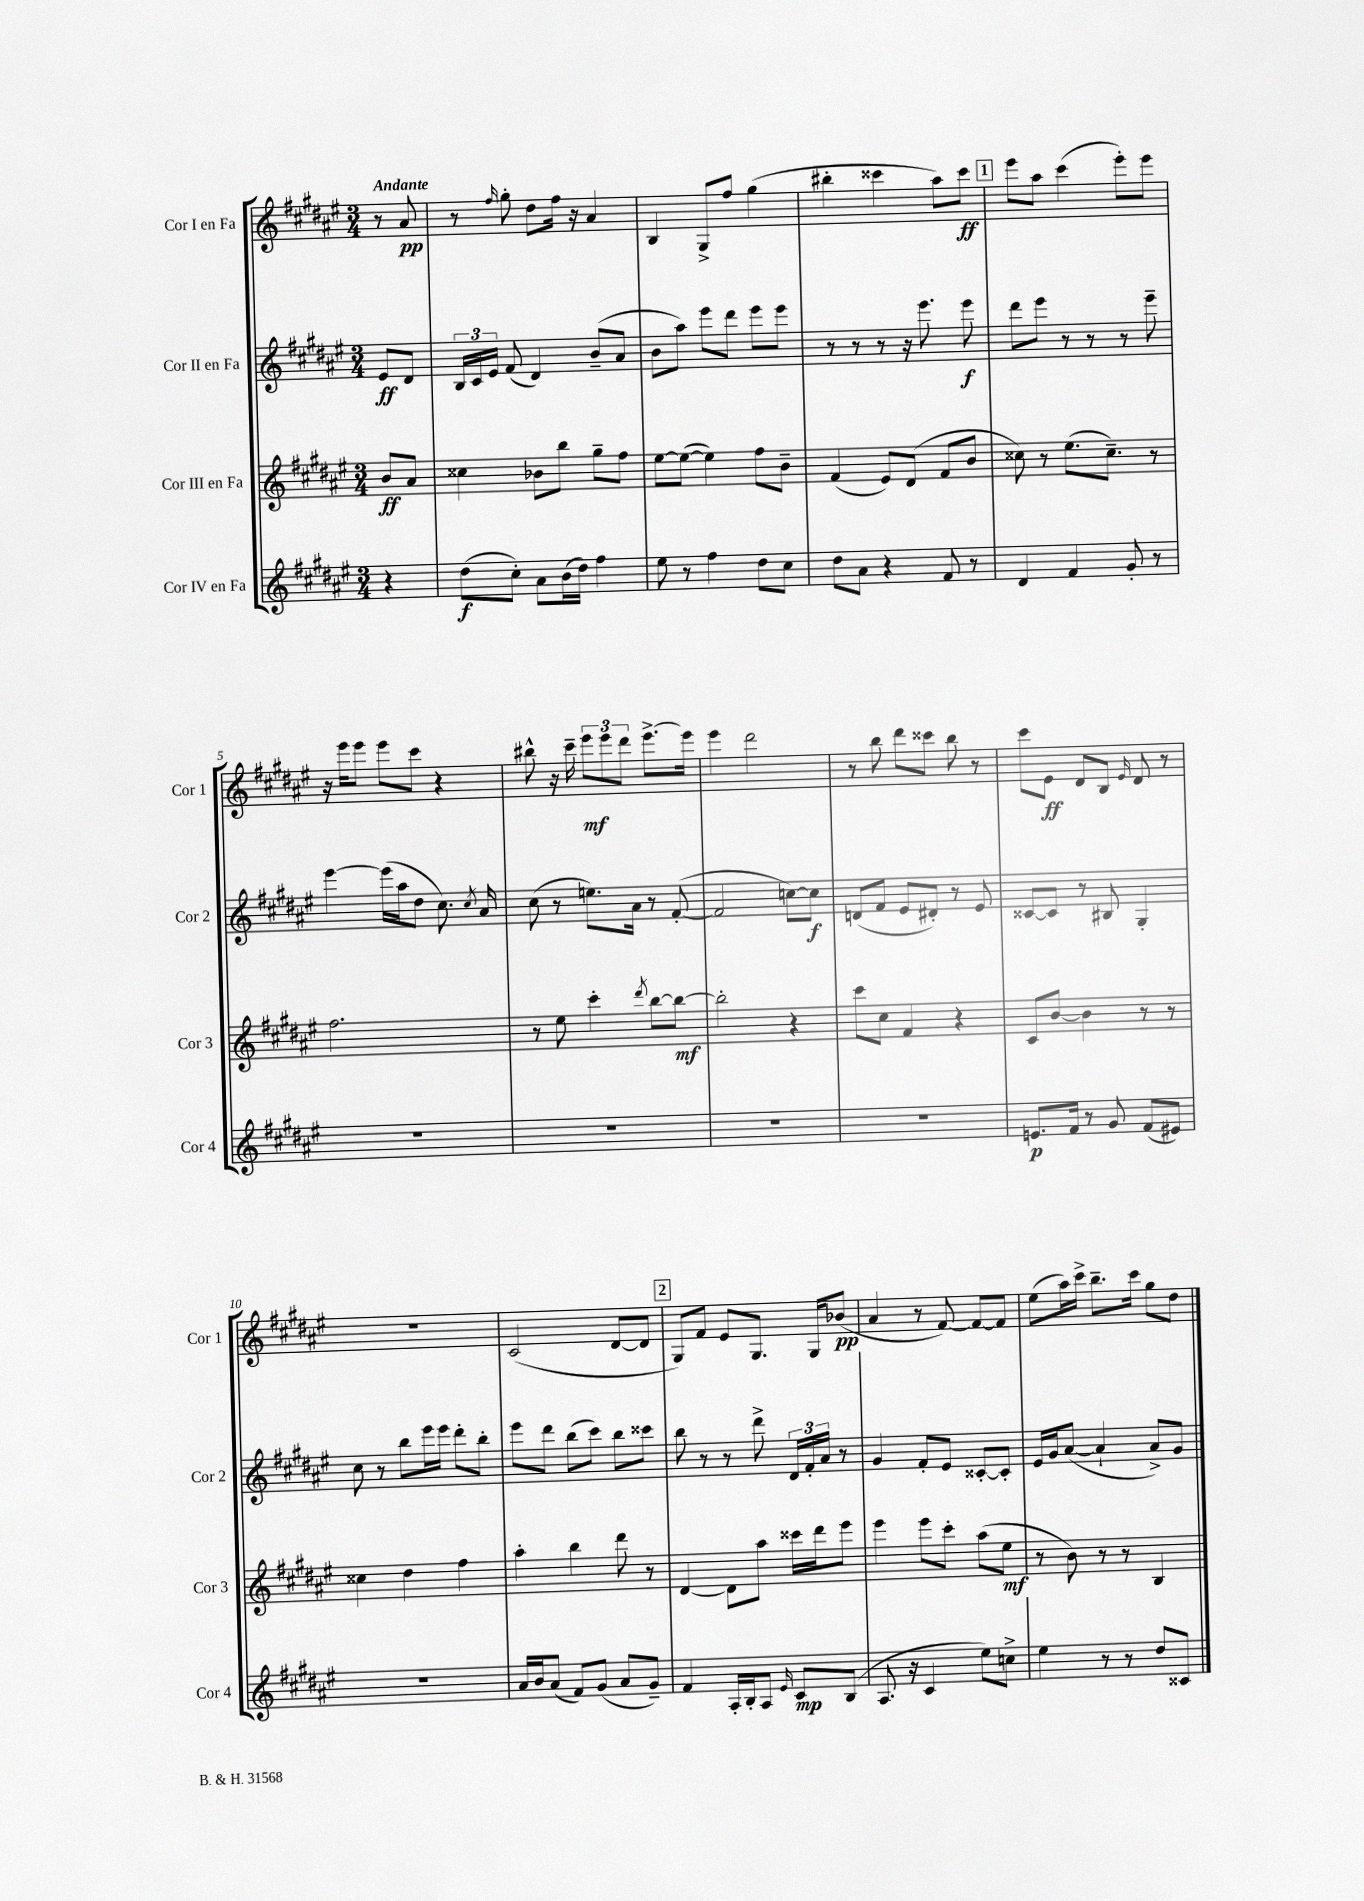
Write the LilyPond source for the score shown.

<<
\new StaffGroup <<
\new Staff = "s0" \with { instrumentName = "Cor I en Fa" shortInstrumentName = "Cor 1" } {
    \clef treble \key fis \major \numericTimeSignature \time 3/4 \partial 4 \tempo "Andante"
    \autoBeamOff r8 ais'8\pp |
    r8 \grace { fis''16 } gis''8-. dis''8[ fis''16] r16 ais'4 |
    b4 gis8[-> fis''8] gis''4( |
    bis''4-. cisis'''4 ais''8[) cisis'''8]\ff |
    \mark \markup { \box "1" } eis'''8[ ais''8] cis'''4( eis'''8[-.) eis'''8] |
    r16 eis'''16[ eis'''8] eis'''8[ cis'''8] r4 |
    bis''8-^ r16 cis'''16-- \tuplet 3/2 { eis'''8[\mf eis'''8 dis'''8] } eis'''8.[~-> eis'''16] |
    eis'''4 dis'''2 |
    r8 b''8 dis'''8[ cisis'''8] b''8 r8 |
    cis'''8[ eis'8]\ff dis'8[ b8] \grace { eis'16 } dis'8 r8 |
    R2. |
    cis'2( dis'8[~ dis'8] |
    \mark \markup { \box "2" } gis8[) fis'8] eis'8[ gis8.] gis16[ bes'8]\pp( |
    ais'4 r8 fis'8~) fis'8[~ fis'8] |
    eis''8[( ais''16) cis'''16]-> b''8.[-- cis'''16] gis''8[ dis''8] \bar "|." |
}
\new Staff = "s1" \with { instrumentName = "Cor II en Fa" shortInstrumentName = "Cor 2" } {
    \clef treble \key fis \major \numericTimeSignature \time 3/4 \partial 4
    \autoBeamOff eis'8[\ff dis'8] |
    \tuplet 3/2 { b16[ cis'16 eis'16] } fis'8( dis'4) b'8[--( ais'8] |
    b'8[ ais''8]) eis'''8[ dis'''8] eis'''8[ eis'''8] |
    r8 r8 r8 r16 eis'''8. eis'''8\f |
    \mark \markup { \box "1" } dis'''8[ eis'''8] r8 r8 r8 eis'''8-- |
    eis'''4~ eis'''16[( ais''16 dis''8] cis''8.) \acciaccatura { cis''8 } ais'16 |
    cis''8( r8 e''8.[) ais'16] r8 fis'8~-.( |
    fis'2 c''8[~) c''8]\f |
    d'8[( fis'8] eis'8[ dis'8]-.) r8 eis'8 |
    cisis'8[~ cisis'8] r8 bis8 gis4-. |
    cis''8 r8 b''8[ eis'''16 eis'''16] dis'''8[-. b''8]-. |
    eis'''8[ dis'''8] b''8[( cis'''8]) b''8[ cisis'''8] |
    \mark \markup { \box "2" } b''8 r8 r8 dis'''8-> \tuplet 3/2 { dis'16[ fis'16-. ais'16] } r8 |
    gis'4 fis'8[-. eis'8] cisis'8[~-. cisis'8]-. |
    eis'16[ gis'16 ais'8]~( ais'4-! ais'8[->) gis'8] \bar "|." |
}
\new Staff = "s2" \with { instrumentName = "Cor III en Fa" shortInstrumentName = "Cor 3" } {
    \clef treble \key fis \major \numericTimeSignature \time 3/4 \partial 4
    \autoBeamOff b'8[\ff ais'8] |
    cisis''4 bes'8[ b''8] gis''8[-- fis''8] |
    eis''8[~ eis''8]~( eis''4) fis''8[ b'8]-- |
    fis'4( eis'8[) dis'8]( fis'8[ b'8] |
    \mark \markup { \box "1" } cisis''8) r8 eis''8.[( cisis''8.]--) r8 |
    fis''2. |
    r8 eis''8 cis'''4-. \acciaccatura { dis'''8 } b''8[~ b''8]~\mf |
    b''2-. r4 |
    cis'''8[ cis''8] fis'4 r4 |
    cis'8[ b'8]~ b'4 r8 r8 |
    cisis''4 dis''4 fis''4 |
    ais''4-. b''4 dis'''8 r8 |
    \mark \markup { \box "2" } dis'4~ dis'8[ ais''8] cisis'''16[ dis'''16 eis'''8] |
    eis'''4 eis'''8[ cis'''8]-. ais''8[( eis''8]\mf |
    r8 b'8) r8 r8 b4 \bar "|." |
}
\new Staff = "s3" \with { instrumentName = "Cor IV en Fa" shortInstrumentName = "Cor 4" } {
    \clef treble \key fis \major \numericTimeSignature \time 3/4 \partial 4
    \autoBeamOff r4 |
    dis''8[\f( cis''8]-.) ais'8[ b'16( dis''16]) fis''4 |
    eis''8 r8 fis''4 dis''8[ cis''8] |
    dis''8[ ais'8] r4 fis'8 r8 |
    \mark \markup { \box "1" } dis'4 fis'4 gis'8-. r8 |
    R2. |
    R2. |
    R2. |
    R2. |
    e'8.[\p fis'16] r8 gis'8 fis'8[( eis'8]) |
    R2. |
    ais'16[ b'16 ais'8]( fis'8[) gis'8]( ais'8[ gis'8]--) |
    \mark \markup { \box "2" } fis'4 ais16[-. b16-. ais8] \grace { eis'16 } cis'8[\mp b8]( |
    ais8. r16 cis'4 eis''8[) c''8]-> |
    eis''4 r8 r8 dis''8[ cisis'8] \bar "|." |
}
>>
>>
